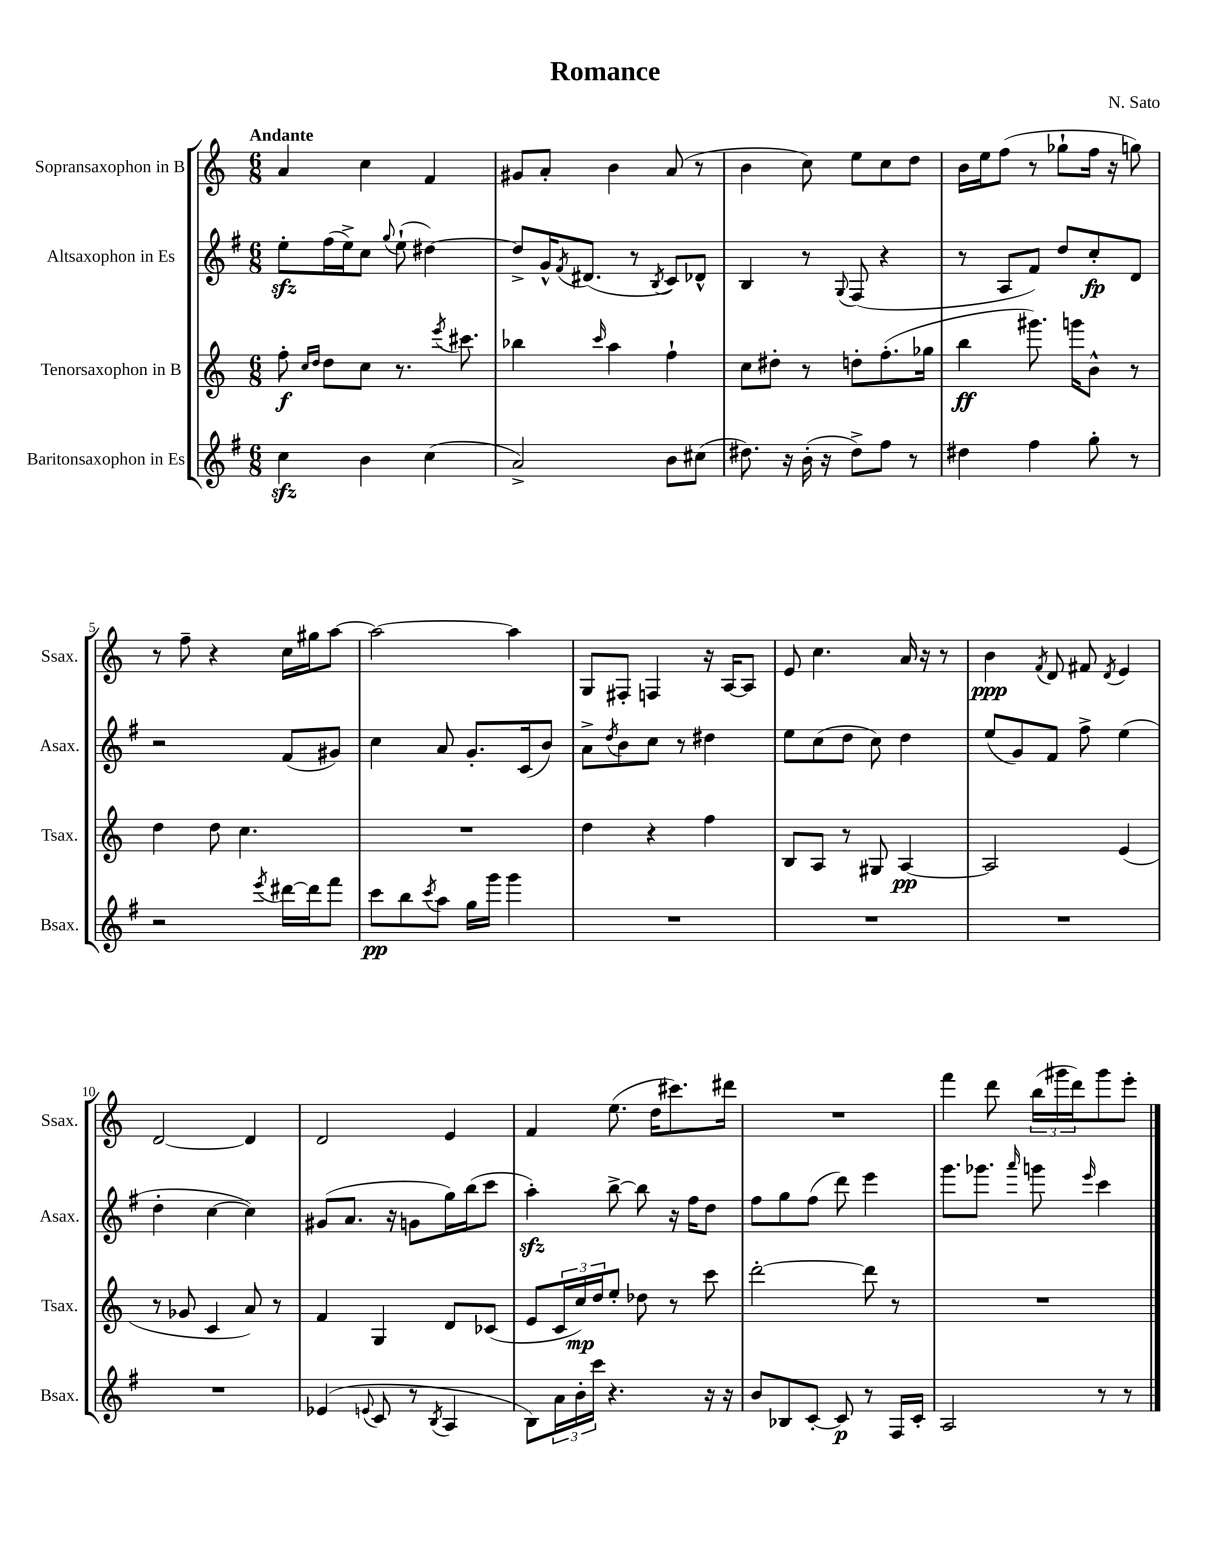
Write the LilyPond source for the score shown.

\header { title = "Romance" composer = "N. Sato" }
<<
\new StaffGroup <<
\new Staff = "s0" \with { instrumentName = "Sopransaxophon in B" shortInstrumentName = "Ssax." } {
    \clef treble \key c \major \numericTimeSignature \time 6/8 \tempo "Andante"
    a'4 c''4 f'4 |
    gis'8 a'8-. b'4 a'8( r8 |
    b'4 c''8) e''8 c''8 d''8 |
    b'16 e''16 f''8( r8 ges''8-! f''16 r16 g''8) |
    r8 f''8-- r4 c''16 gis''16 a''8~ |
    a''2~ a''4 |
    g8 fis8-. f4 r16 a16~ a8 |
    e'8 c''4. a'16 r16 r8 |
    b'4\ppp \acciaccatura { f'8 } d'8 fis'8 \acciaccatura { d'8 } e'4 |
    d'2~ d'4 |
    d'2 e'4 |
    f'4 e''8.( d''16 cis'''8.) dis'''16 |
    R2. |
    f'''4 d'''8 \tuplet 3/2 { b''16( gis'''16 d'''16) } gis'''8 e'''8-. \bar "|." |
}
\new Staff = "s1" \with { instrumentName = "Altsaxophon in Es" shortInstrumentName = "Asax." } {
    \clef treble \key g \major \numericTimeSignature \time 6/8
    e''8-.\sfz fis''16( e''16->) c''8 \appoggiatura { g''8 } e''8-!( dis''4~) |
    dis''8-> g'16-^ \acciaccatura { fis'8 } dis'8.( r8 \acciaccatura { b8 } c'8) des'8-^ |
    b4 r8 \appoggiatura { g8 } fis8( r4 |
    r8 a8 fis'8) d''8 c''8-.\fp d'8 |
    r2 fis'8( gis'8) |
    c''4 a'8 g'8.-. c'16( b'8) |
    a'8-> \acciaccatura { d''8 } b'8 c''8 r8 dis''4 |
    e''8 c''8( d''8 c''8) d''4 |
    e''8( g'8) fis'8 fis''8-> e''4( |
    d''4-. c''4~ c''4) |
    gis'8( a'8. r16 g'8 g''16) b''16( c'''8 |
    a''4-.\sfz) b''8~-> b''8 r16 fis''16 d''8 |
    fis''8 g''8 fis''8( d'''8) e'''4 |
    g'''8. ges'''8. \grace { a'''16 } g'''8 \grace { e'''16 } c'''4 \bar "|." |
}
\new Staff = "s2" \with { instrumentName = "Tenorsaxophon in B" shortInstrumentName = "Tsax." } {
    \clef treble \key c \major \numericTimeSignature \time 6/8
    f''8-.\f \grace { c''16 d''16 } d''8 c''8 r8. \acciaccatura { e'''8 } cis'''8. |
    bes''4 \grace { c'''16 } a''4 f''4-! |
    c''8 dis''8-. r8 d''8-. f''8.-.( ges''16 |
    b''4\ff gis'''8.) g'''16 b'8-^ r8 |
    d''4 d''8 c''4. |
    R2. |
    d''4 r4 f''4 |
    b8 a8 r8 gis8 a4~\pp |
    a2 e'4( |
    r8 ges'8 c'4 a'8) r8 |
    f'4 g4 d'8 ces'8( |
    e'8 \tuplet 3/2 { c'16 c''16\mp) d''16 } e''8-. des''8 r8 c'''8 |
    d'''2~-. d'''8 r8 |
    R2. \bar "|." |
}
\new Staff = "s3" \with { instrumentName = "Baritonsaxophon in Es" shortInstrumentName = "Bsax." } {
    \clef treble \key g \major \numericTimeSignature \time 6/8
    c''4\sfz b'4 c''4( |
    a'2->) b'8 cis''8( |
    dis''8.) r16 b'16-.( r16 dis''8->) fis''8 r8 |
    dis''4 fis''4 g''8-. r8 |
    r2 \acciaccatura { e'''8 } dis'''16~ dis'''16 fis'''8 |
    c'''8\pp b''8 \acciaccatura { c'''8 } a''8 g''16 g'''16 g'''4 |
    R2. |
    R2. |
    R2. |
    R2. |
    ees'4( \appoggiatura { e'8 } c'8 r8 \acciaccatura { b8 } a4 |
    b8) \tuplet 3/2 { a'16 b'16-. c'''16 } r4. r16 r16 |
    b'8 bes8 c'8~-. c'8\p r8 fis16 c'16-. |
    a2 r8 r8 \bar "|." |
}
>>
>>
